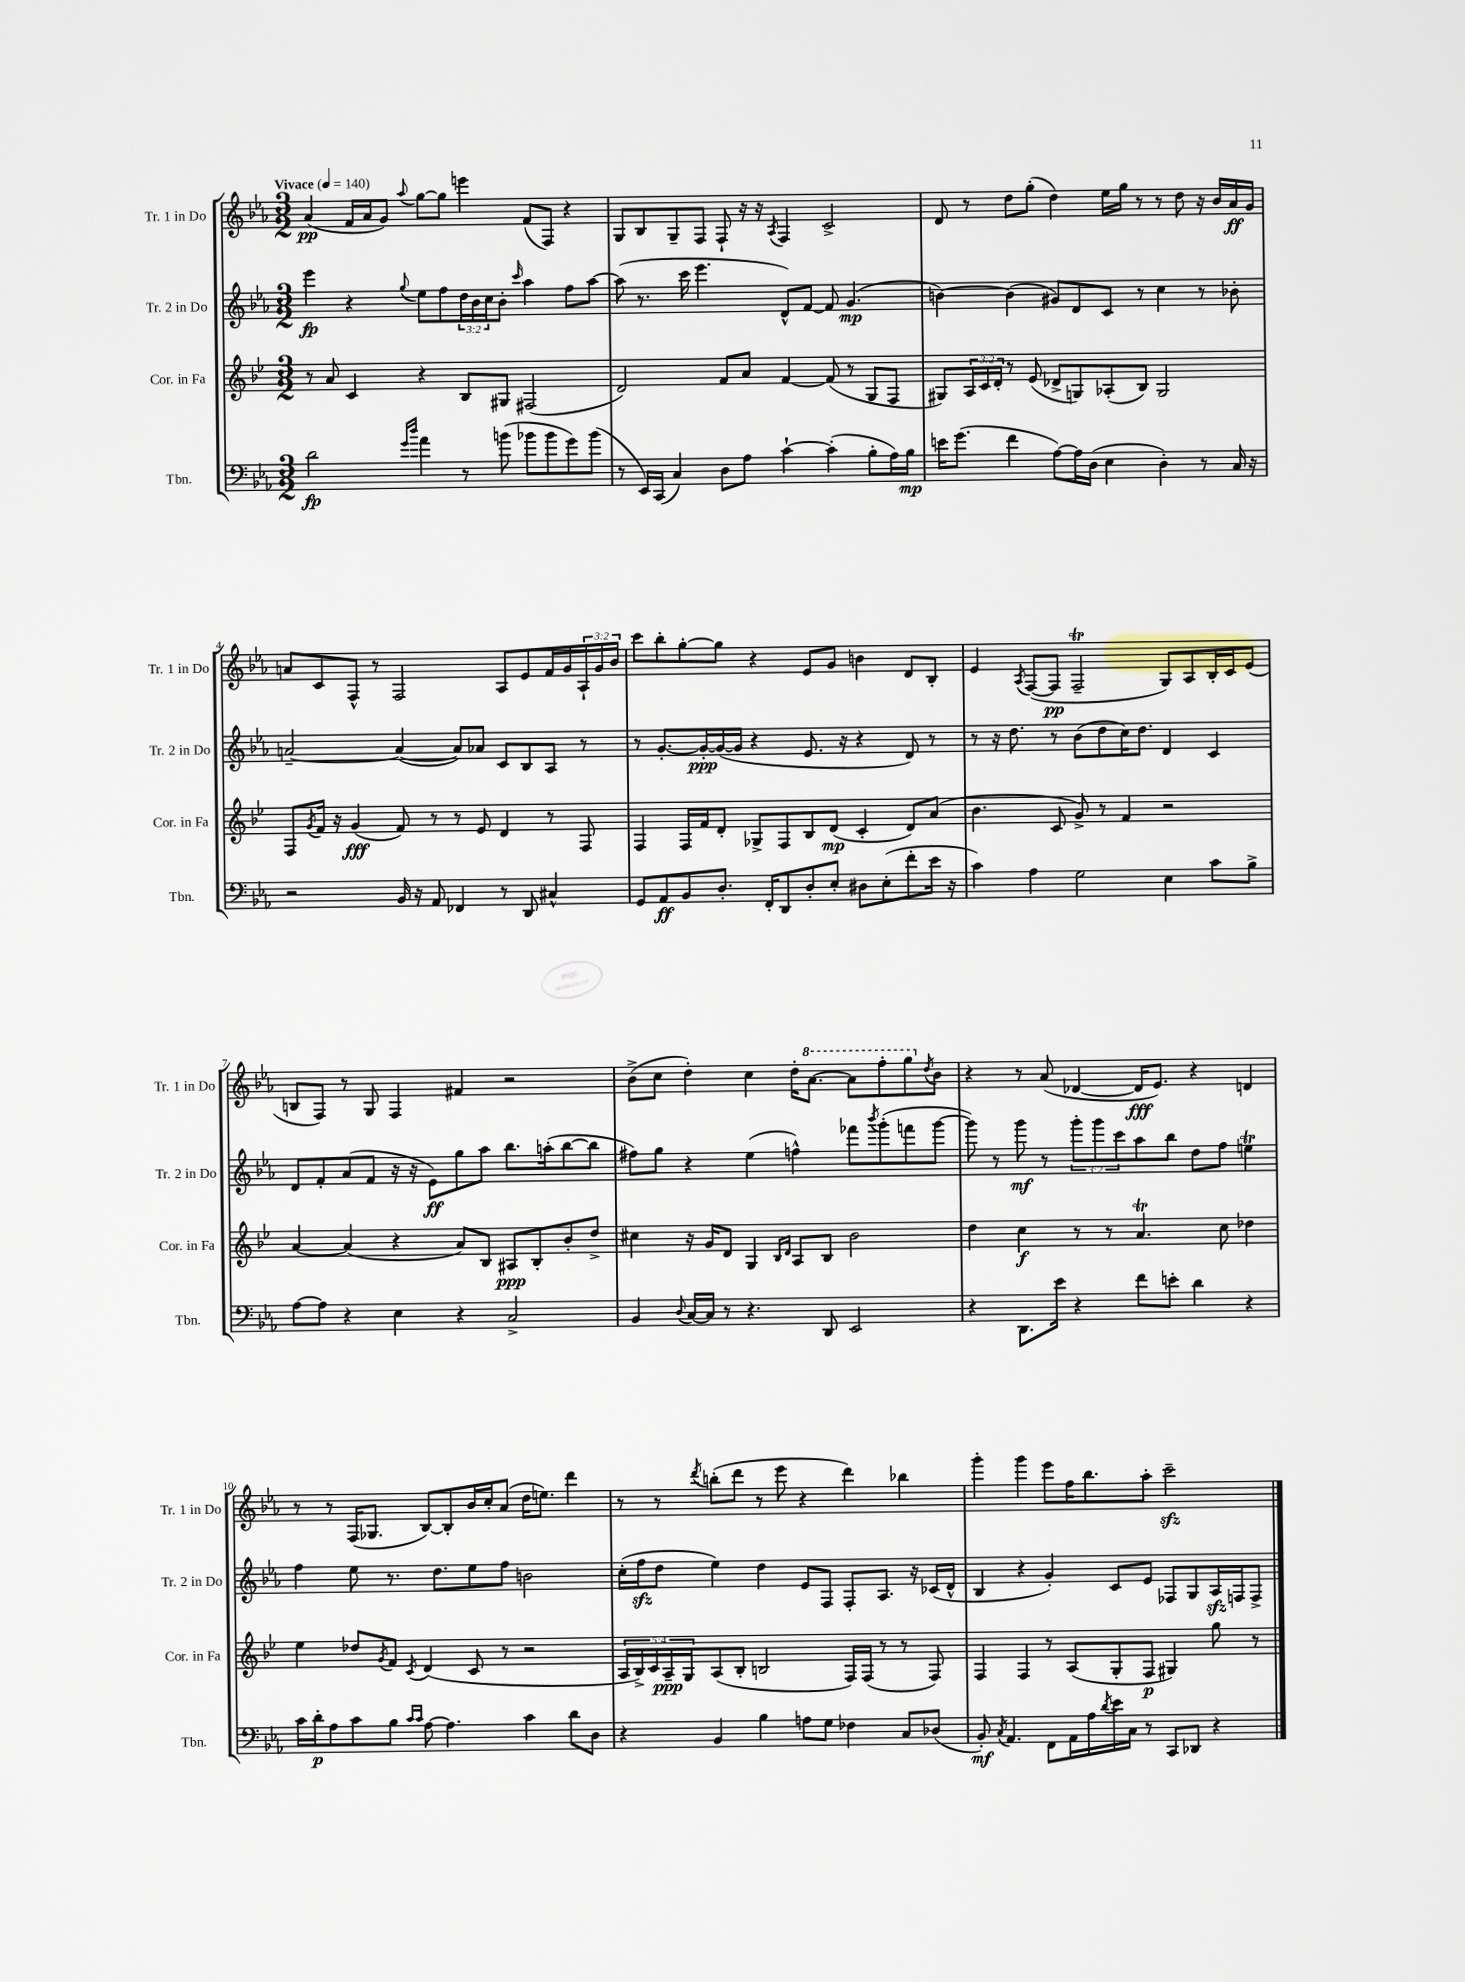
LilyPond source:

<<
\new StaffGroup <<
\new Staff = "s0" \with { instrumentName = "Tr. 1 in Do" shortInstrumentName = "Tr. 1 in Do" } {
    \clef treble \key ees \major \numericTimeSignature \time 3/2 \override Staff.TupletNumber.text = #tuplet-number::calc-fraction-text \tempo "Vivace" 4 = 140
    aes'4\pp( f'16 aes'16 g'8) \appoggiatura { aes''8 } g''8~ g''8 e'''4 f'8( f8) r4 |
    g8 bes8 g8-- f8 f8-! r16 r16 \acciaccatura { aes8 } f4 c'2-> |
    d'8 r8 d''8 g''8-.( d''4) ees''16 g''16 r8 r8 d''8 r16 bes'16 aes'16\ff g'16 |
    a'8 c'8 f8-^ r8 f2 aes8 ees'8 f'16 g'16 \tuplet 3/2 { aes16-! g'16 bes'16 } |
    c'''8 bes''8-. g''8~-. g''8 r4 ees'8 g'8 b'4 d'8 bes8-. |
    ees'4 \acciaccatura { aes8 } f8~( f8\pp f2--\trill g8) aes8 bes16-. c'16 ees'8( |
    b8 f8) r8 g8 f4 fis'4 r2 |
    bes'8->( c''8 d''4-.) c''4 d''16-. \ottava #1 aes''8.~ aes''8 f'''8-. g'''8 \ottava #0 \acciaccatura { d''8 } bes'8 |
    r4 r8 aes'8( des'4~ des'16\fff ees'8.) r4 d'4 |
    r8 r8 f16( ges8. bes8~) bes8-. bes'16 c''16-. aes'8( d''16 e''8.) d'''4 |
    r8 r8 \acciaccatura { d'''8 } b''8-.( d'''8 r8 ees'''8 r4 d'''4) bes''4 |
    g'''4-. g'''4 ees'''8 f''16 bes''8. aes''8-. c'''2--\sfz \bar "|." |
}
\new Staff = "s1" \with { instrumentName = "Tr. 2 in Do" shortInstrumentName = "Tr. 2 in Do" } {
    \clef treble \key ees \major \numericTimeSignature \time 3/2 \override Staff.TupletNumber.text = #tuplet-number::calc-fraction-text
    ees'''4\fp r4 \appoggiatura { g''8 } ees''8 f''8 \tuplet 3/2 { d''16 bes'16 c''16 } bes'8-. \grace { c'''16 } aes''4 f''8 aes''8~ |
    aes''8( r8. c'''16 ees'''4. d'8-^) f'8~ f'8 g'4.\mp( |
    b'4~) b'4( gis'8) d'8 c'8 r8 c''4 r8 bes'8-. |
    a'2~-- a'4~( a'8) aes'8 c'8 bes8 aes8 r8 |
    r8 g'8.~-. g'16~-.\ppp g'16~( g'16 r4 ees'8. r16 r4 d'8) r8 |
    r8 r16 d''8. r8 bes'8( d''8 c''16) d''8. d'4 c'4 |
    d'8 f'8-. aes'8( f'8 r16 r16 ees'8\ff) g''8 aes''8 bes''8. a''16-.( bes''8~ bes''8 |
    fis''8) g''8 r4 ees''4( f''4-^) fes'''8 \acciaccatura { bes'''8 } g'''8-.( f'''8 g'''8~ |
    g'''8) r8 g'''8\mf r8 \tuplet 3/2 { g'''8-. g'''8 c'''8 } aes''8 bes''8 d''8 f''8 e''4\trill |
    f''4 ees''8 r8. d''8. ees''8 f''8 b'2 |
    c''16-.( f''16\sfz d''8 ees''4) d''4 ees'8 f8 f8-. aes8. r16 ces'16( d'16-^ |
    bes4 r4 g'4-.) c'8 ees'8 fes8 g8 aes16\sfz f16 f8-> \bar "|." |
}
\new Staff = "s2" \with { instrumentName = "Cor. in Fa" shortInstrumentName = "Cor. in Fa" } {
    \clef treble \key bes \major \numericTimeSignature \time 3/2 \override Staff.TupletNumber.text = #tuplet-number::calc-fraction-text
    r8 a'8 c'4 r4 bes8 gis8 fis2( |
    d'2) f'8 a'8 f'4~ f'8( r8 g8 f8 |
    gis8) \tuplet 3/2 { a16 c'16 d'16-. } r8 ees'8( des'8-> g8) aes8-.( bes8) g2 |
    f8 \acciaccatura { g'8 } f'16 r16 g'4\fff( f'8) r8 r8 ees'8 d'4 r8 f8 |
    f4 f16 f'16 d'8-. ges8-> f8 bes8 d'8\mp( c'4-. d'8) a'8( |
    bes'4. c'8 g'8->) r8 f'4 r2 |
    a'4~ a'4( r4 a'8) bes8 ais8\ppp bes8-. bes'8-. d''8-> |
    cis''4 r16 g'16 d'8 g4 \grace { bes16 d'16 } a8 bes8 bes'2 |
    d''4 c''4\f r8 r8 a'4.\trill c''8 des''4 |
    ees''4 des''8 \acciaccatura { g'8 } f'8 \acciaccatura { c'8 } d'4( c'8 r8 r2 |
    \tuplet 5/4 { a16 bes16->) c'16 a16--\ppp g16 } a8( bes8-. b2 f16) f16( r8 r8 f8) |
    f4 f4 r8 a8( g8-. f8\p gis4) g''8 r8 \bar "|." |
}
\new Staff = "s3" \with { instrumentName = "Tbn." shortInstrumentName = "Tbn." } {
    \clef bass \key ees \major \numericTimeSignature \time 3/2
    d'2\fp \grace { g'16 d''16 } aes'4 r8 b'8( bes'8 bes'8 g'8) bes'8( |
    r8 ees,16) c,16( c4) d8 aes8 c'4~-! c'4-.( bes8-. aes16) bes16\mp |
    e'16 g'8.( f'4 aes8~) aes16 d16( ees4 d4-.) r8 c16 r16 |
    r2 bes,16 r16 aes,8 fes,4 r8 d,8 cis4-^ |
    g,8 aes,8\ff bes,8 d8.-. f,16-. d,8 d8-. ees8-. dis8 ees8-.( f'8-. ees'16 r16 |
    c'4) aes4 g2 ees4 c'8 bes8-> |
    aes8~ aes8 r4 ees4 r4 c2-> |
    bes,4 \appoggiatura { d8 } c16~ c16 r8 r4. d,8 ees,2 |
    r4 d,8. ees'16 r4 f'8 e'8-. d'4 r4 |
    c'16 d'16-.\p aes8 c'8 bes8 \grace { c'16 c'16 } aes8~ aes4. c'4 d'8 d8 |
    r4 bes,4 bes4 a8 g8 fes4 c8 des8( |
    bes,8-.\mf) \acciaccatura { c8 } aes,4. f,8 aes,16 aes16 \acciaccatura { d'8 } ees'16 c16 r8 c,8 des,8 r4 \bar "|." |
}
>>
>>
